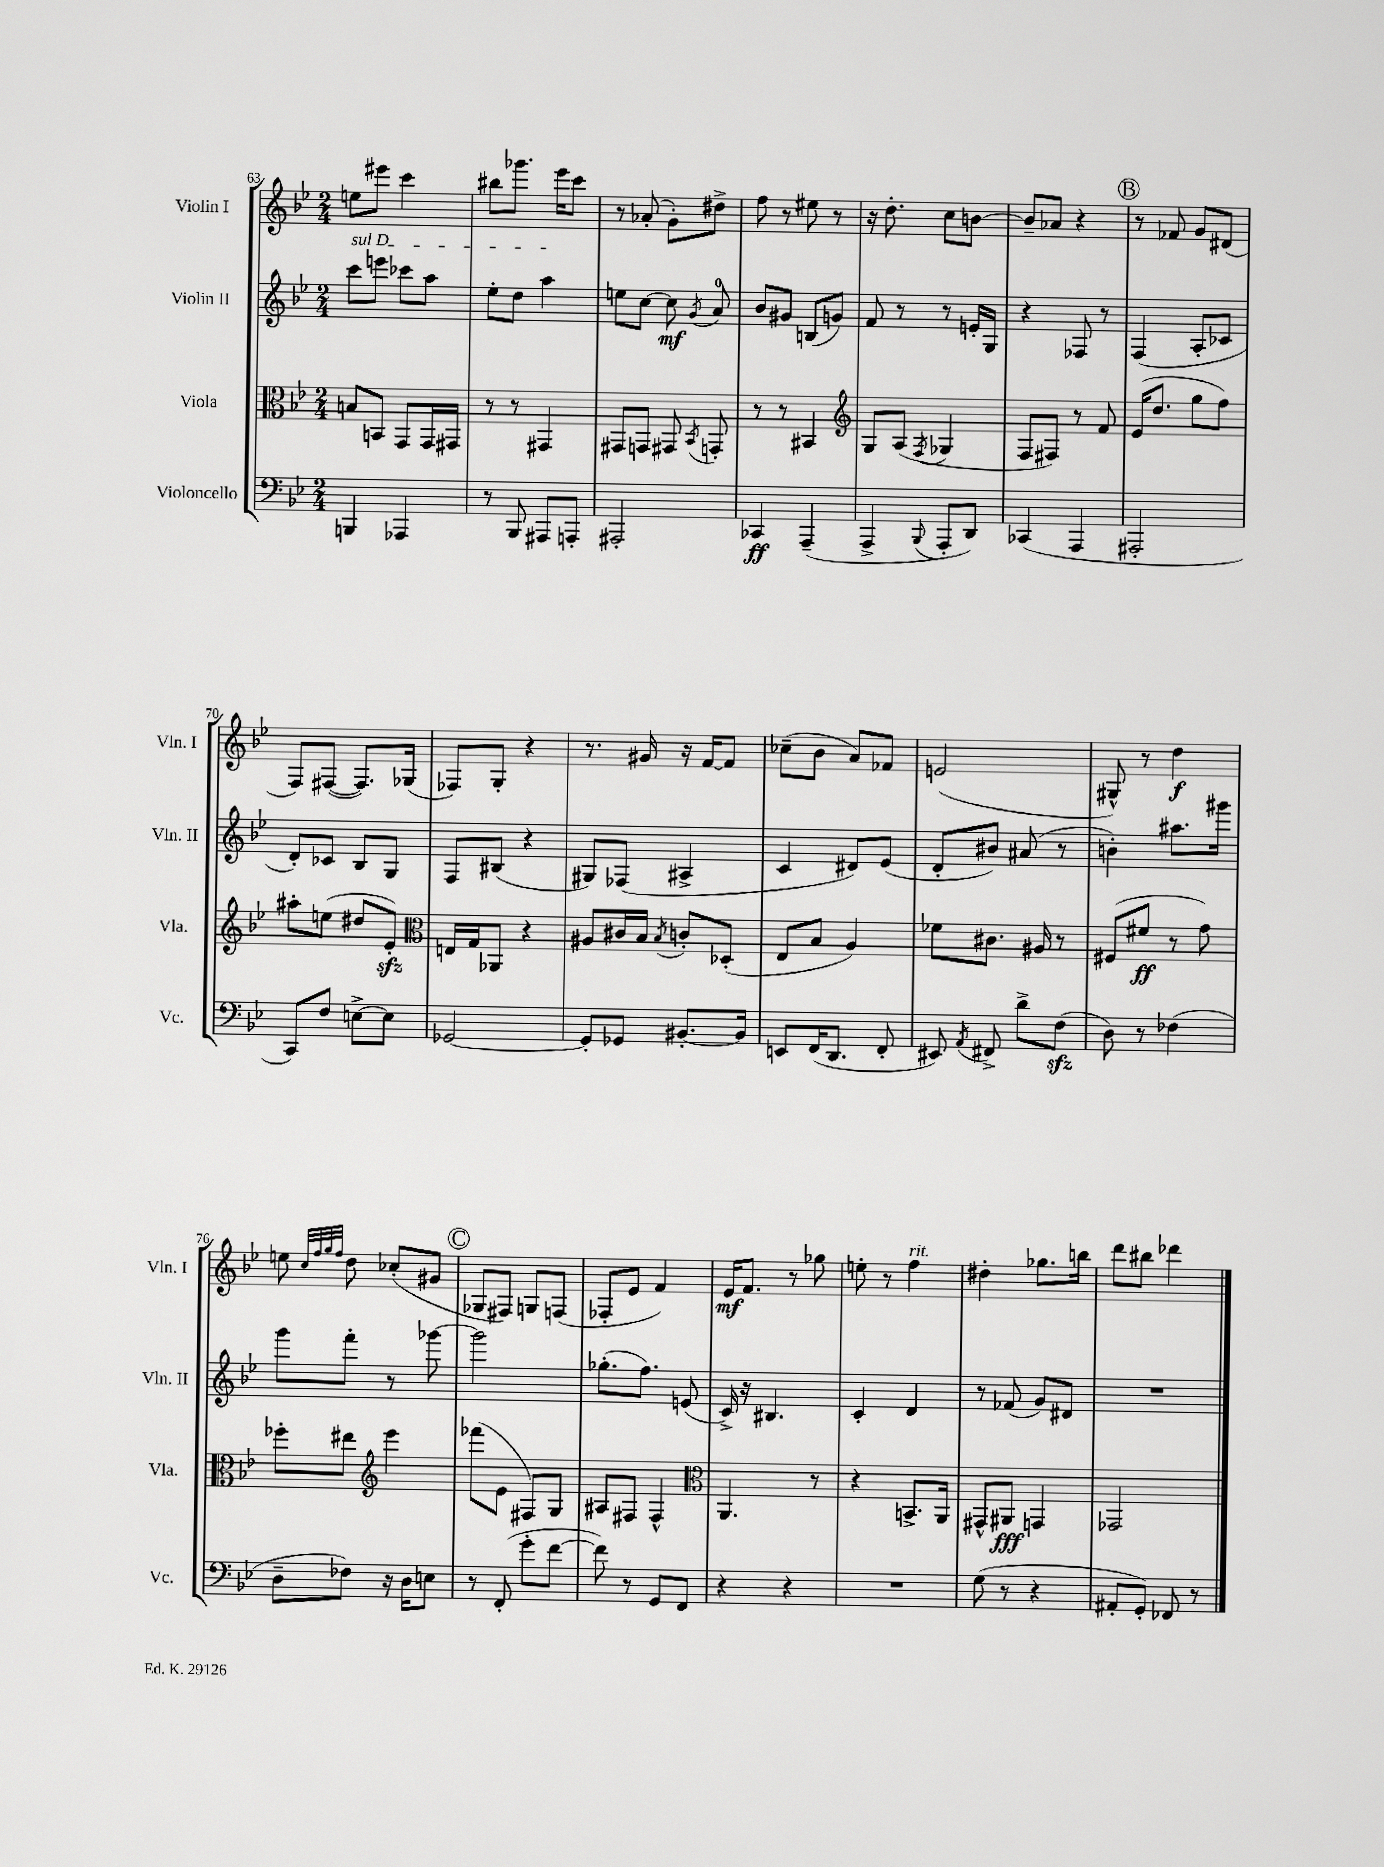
<<
\new StaffGroup <<
\new Staff = "s0" \with { instrumentName = "Violin I" shortInstrumentName = "Vln. I" } {
    \clef treble \key bes \major \numericTimeSignature \time 2/4
    \autoBeamOff e''8[ eis'''8] c'''4 |
    bis''8[ ges'''8.] ees'''16[ c'''8] |
    r8 aes'8-.( g'8[-.) dis''8]-> |
    f''8 r8 eis''8 r8 |
    r16 d''8.-. c''8[ b'8]~ |
    b'8[-- aes'8] r4 |
    \mark \markup { \circle "B" } r8 fes'8 g'8[ dis'8]( |
    f8[) fis8]~( fis8.[) ges16]( |
    fes8[) g8]-. r4 |
    r8. gis'16 r16 f'16[~ f'8] |
    ces''8[--( bes'8] a'8[) fes'8] |
    e'2( |
    gis8-^) r8 d''4\f |
    e''8 \grace { c''32[ f''32 g''32 f''32] } d''8 ces''8[-.( gis'8] |
    \mark \markup { \circle "C" } ges8[ fis8]) g8[ f8]( |
    fes8[-. ees'8] f'4) |
    ees'16[\mf f'8.] r8 ges''8 |
    e''8-. r8 f''4^\markup { \italic "rit." } |
    dis''4-. ges''8.[ b''16] |
    d'''8[ bis''8] des'''4 \bar "|." |
}
\new Staff = "s1" \with { instrumentName = "Violin II" shortInstrumentName = "Vln. II" } {
    \clef treble \key bes \major \numericTimeSignature \time 2/4
    \autoBeamOff \once \override TextSpanner.bound-details.left.text = \markup { \italic "sul D" } c'''8[\startTextSpan e'''8] ces'''8[ a''8] |
    ees''8[-. d''8] a''4\stopTextSpan |
    e''8[ c''8]~ c''8\mf \acciaccatura { g'8 } a'8-0 |
    bes'8[ gis'8] b8[( g'8]) |
    f'8 r8 r8 e'16[-. g16] |
    r4 fes8 r8 |
    \mark \markup { \circle "B" } f4( a8[-. ces'8] |
    d'8[-.) ces'8] bes8[ g8] |
    f8[ bis8]( r4 |
    gis8[) fes8]( ais4-> |
    c'4 dis'8[) ees'8]( |
    d'8[-. bis'8]) ais'8( r8 |
    b'4-.) ais''8.[ gis'''16] |
    g'''8[ f'''8]-. r8 ges'''8~ |
    \mark \markup { \circle "C" } ges'''2 |
    ges''8.[-.( f''8.]) e'8( |
    c'16->) r16 bis4. |
    c'4-. d'4 |
    r8 fes'8( g'8[) dis'8] |
    R2 \bar "|." |
}
\new Staff = "s2" \with { instrumentName = "Viola" shortInstrumentName = "Vla." } {
    \clef alto \key bes \major \numericTimeSignature \time 2/4
    \autoBeamOff b8[ b,8] g,8[ g,16 gis,16] |
    r8 r8 gis,4 |
    gis,8[ g,8] gis,8 \acciaccatura { bes,8 } g,8-. |
    r8 r8 bis,4 |
    \clef treble g8[ a8]( \acciaccatura { f8 } ges4 |
    f8[ fis8]) r8 f'8 |
    \mark \markup { \circle "B" } ees'16[( d''8.] g''8[ f''8]) |
    ais''8[-. e''8]( dis''8[ ees'8]-.\sfz) |
    \clef alto e16[ g16 aes,8] r4 |
    ais8[ cis'16 bes16] \acciaccatura { bes8 } c'8[-. des8]-.( |
    ees8[ bes8] a4) |
    fes'8[ cis'8.] ais16 r8 |
    fis8[( fis'8]\ff r8 g'8) |
    fes''8[-. eis''8] \clef treble ees'''4 |
    \mark \markup { \circle "C" } fes'''8[( ees'8] fis8[) g8] |
    ais8[ fis8] fis4-^ |
    \clef alto a,4. r8 |
    r4 b,8.[-> a,16] |
    gis,8[-^ ais,8]\fff g,4 |
    ges,2 \bar "|." |
}
\new Staff = "s3" \with { instrumentName = "Violoncello" shortInstrumentName = "Vc." } {
    \clef bass \key bes \major \numericTimeSignature \time 2/4
    \autoBeamOff b,,4 aes,,4 |
    r8 bes,,8 ais,,8[ a,,8]-. |
    ais,,2-. |
    ces,4\ff a,,4--( |
    a,,4-> \appoggiatura { bes,,8 } a,,8[-. d,8]) |
    ces,4( a,,4 |
    \mark \markup { \circle "B" } ais,,2-. |
    c,8[) f8] e8[~-> e8] |
    ges,2~ |
    ges,8[-. ges,8] bis,8.[~-. bis,16] |
    e,8[ f,16( d,8.] f,8-. |
    eis,8) \acciaccatura { a,8 } fis,8-> d'8[-> f8]\sfz( |
    d8) r8 fes4( |
    d8[-- fes8]) r16 d16[ e8] |
    \mark \markup { \circle "C" } r8 f,8-.( g'8[-. f'8]~ |
    f'8) r8 g,8[ f,8] |
    r4 r4 |
    R2 |
    g8( r8 r4 |
    ais,8[-. g,8]-.) fes,8 r8 \bar "|." |
}
>>
>>
\layout { \context { \Score currentBarNumber = #63 } }
